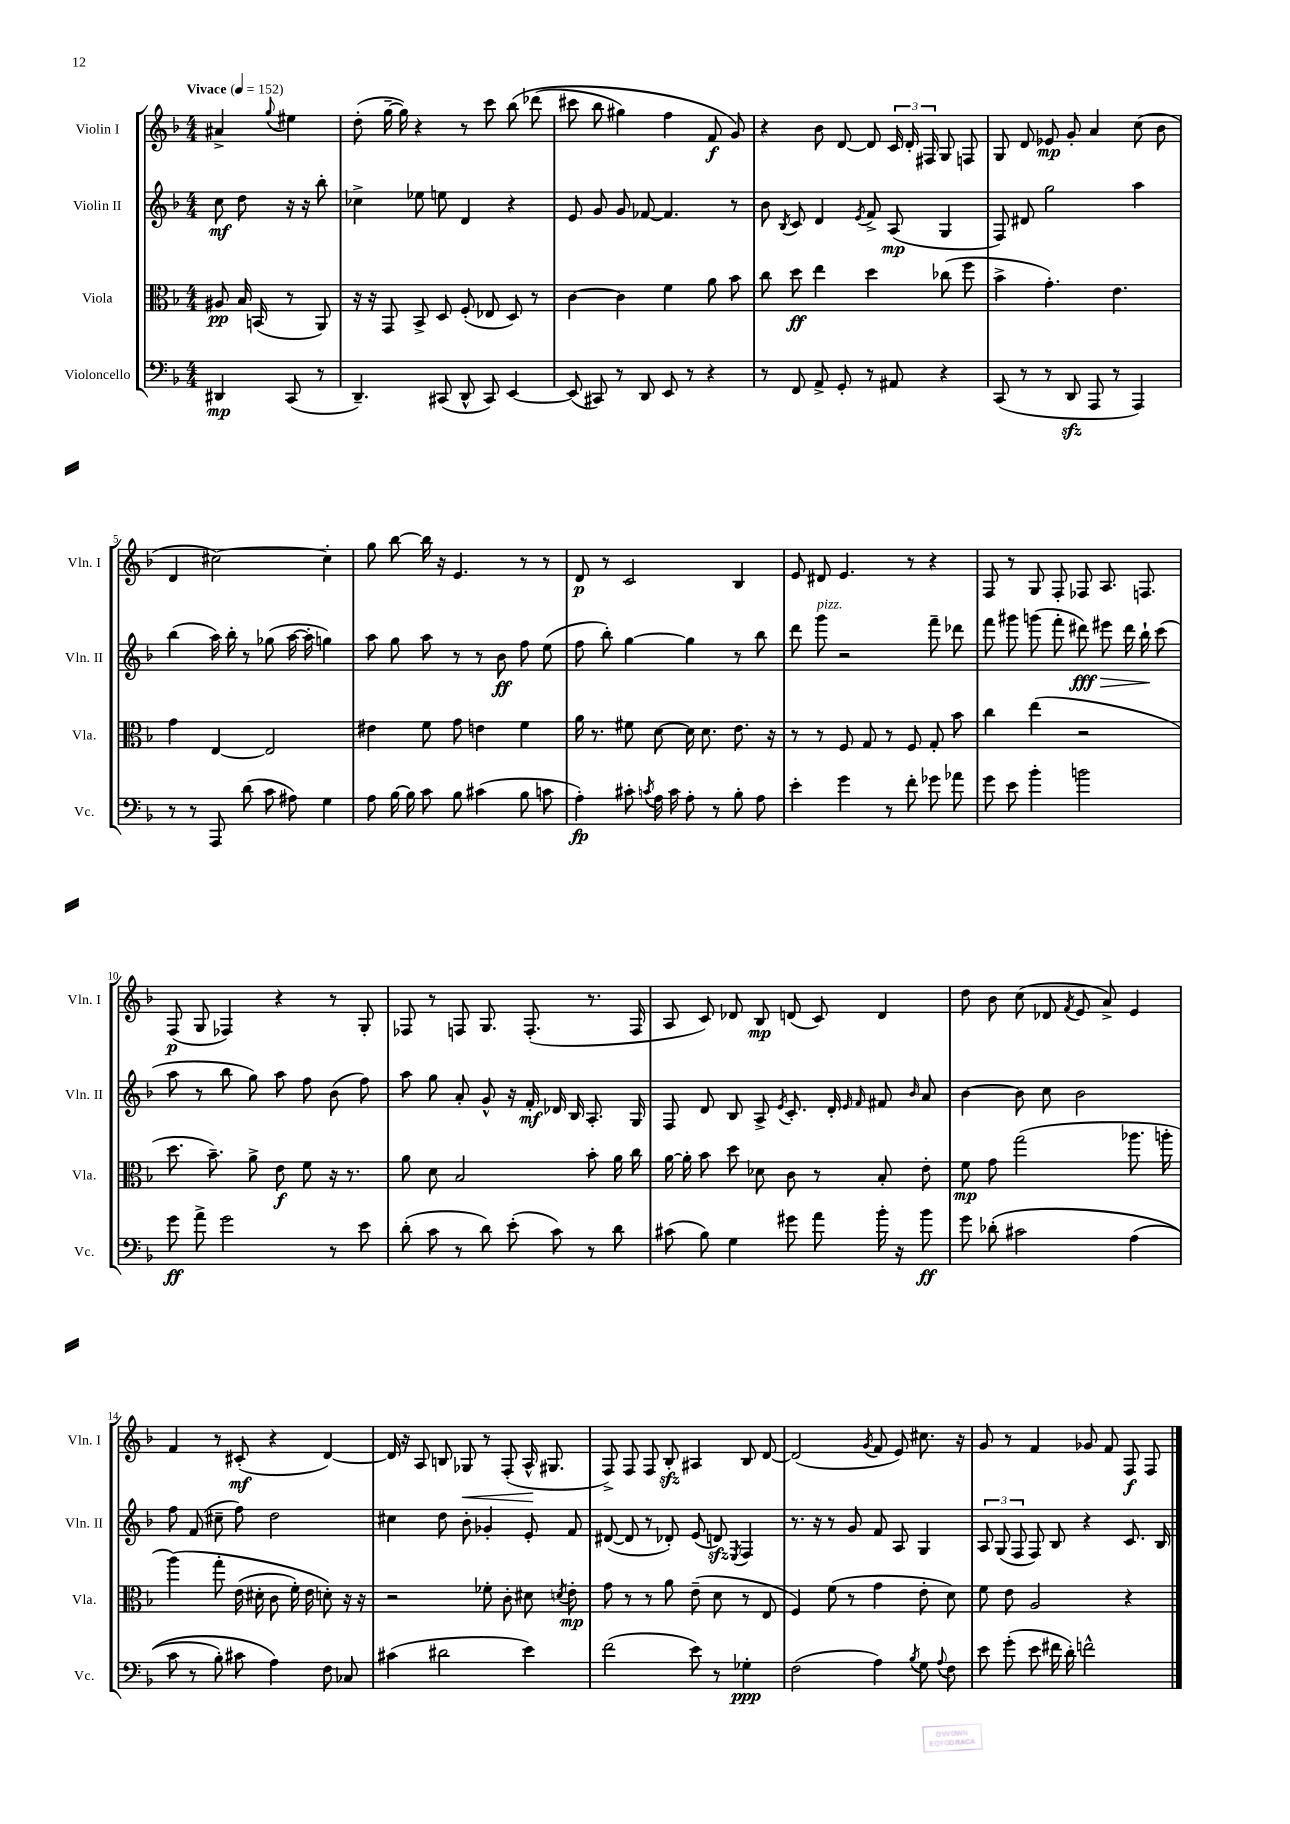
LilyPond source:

<<
\new StaffGroup <<
\new Staff = "s0" \with { instrumentName = "Violin I" shortInstrumentName = "Vln. I" } {
    \clef treble \key f \major \numericTimeSignature \time 4/4 \partial 2 \tempo "Vivace" 4 = 152
    \autoBeamOff ais'4-> \appoggiatura { g''8 } eis''4 |
    d''8-.( g''16~-- g''16) r4 r8 c'''8 bes''8\( des'''8( |
    cis'''8 bes''8 gis''4) f''4 f'8\f g'8\) |
    r4 bes'8 d'8~ d'8 \tuplet 3/2 { c'16 d'16-. fis16 } g8 f8 |
    g8 d'8 ees'8\mp g'8-. a'4 c''8( bes'8 |
    d'4 cis''2~) cis''4-. |
    g''8 bes''8~ bes''16 r16 e'4. r8 r8 |
    d'8\p r8 c'2 bes4 |
    e'8 dis'8 e'4. r8 r4 |
    f8 r8 g8 f8-. fes8 a8. f8. |
    f8\p( g8 fes4) r4 r8 g8-. |
    fes8 r8 f8 g8. f8.-.( r8. f16 |
    a8 c'8) des'8 bes8\mp d'8( c'8) d'4 |
    d''8 bes'8 c''8( des'8 \acciaccatura { f'8 } e'8 a'8->) e'4 |
    f'4 r8 cis'8-.\mf( r4 d'4~) |
    d'16 r16 a8 b8 ges8\< r8 f8-.( a16-^\! gis8. |
    f8->) f8 f8 bes8-.\sfz ais4 bes8 d'8~ |
    d'2( \acciaccatura { g'8 } f'8 e'8) cis''8. r16 |
    g'8 r8 f'4 ges'8 f'8 f8\f f8 \bar "|." |
}
\new Staff = "s1" \with { instrumentName = "Violin II" shortInstrumentName = "Vln. II" } {
    \clef treble \key f \major \numericTimeSignature \time 4/4 \partial 2
    \autoBeamOff c''8\mf d''8 r16 r16 bes''8-. |
    ces''4-> ees''8 e''8 d'4 r4 |
    e'8 g'8 g'8 fes'8~ fes'4. r8 |
    bes'8 \acciaccatura { bes8 } c'8 d'4 \acciaccatura { e'8 } f'8-> a8\mp( g4 |
    f8) dis'8 g''2 a''4 |
    bes''4( a''16) bes''16-. r8 ges''8( a''16~ a''16-. g''4) |
    a''8 g''8 a''8 r8 r8 bes'8\ff f''8 e''8( |
    f''8 bes''8-.) g''4~ g''4 r8 bes''8 |
    d'''8 g'''8^\markup { \italic "pizz." } r2 f'''8-- des'''8 |
    f'''8 gis'''8 g'''8( f'''8-. dis'''8\fff\>) eis'''8 dis'''16 bes''16-!\! c'''8( |
    a''8 r8 bes''8 g''8) a''8 f''8 bes'8( f''8) |
    a''8 g''8 a'8-. g'8-^ r16 f'16-.\mf des'16 bes16 a8.-. g16 |
    f8 d'8 bes8 a8-> \acciaccatura { e'8 } c'8.-. d'16-. \grace { e'16 f'16 } fis'8 \grace { bes'16 } a'8 |
    bes'4~ bes'8 c''8 bes'2 |
    f''8 f'8( cis''8-- f''8) d''2 |
    cis''4 d''8 bes'8-. ges'4-. e'8-. f'8 |
    dis'8~( dis'8 r8 des'8-.) e'8( d'8\sfz) \acciaccatura { e8 } f4 |
    r8. r16 r8 g'8 f'8 a8 g4 |
    \tuplet 3/2 { a8 g8( f8 } f8) bes8 r4 c'8. bes16 \bar "|." |
}
\new Staff = "s2" \with { instrumentName = "Viola" shortInstrumentName = "Vla." } {
    \clef alto \key f \major \numericTimeSignature \time 4/4 \partial 2
    \autoBeamOff ais8\pp bes16 b,16( r8 a,8) |
    r16 r16 g,8 bes,8-> d8 f8-.( ees8 d8) r8 |
    c'4~ c'4 f'4 a'8 bes'8 |
    c''8 d''8\ff e''4 d''4 ces''8( f''8 |
    bes'4-> g'4.-.) e'4. |
    g'4 e4~ e2 |
    eis'4 f'8 g'8 e'4 f'4 |
    a'16 r8. fis'8 d'8~ d'16 d'8. e'8. r16 |
    r8 r8 f8 g8 r8 f8 g8-. bes'8 |
    c''4 e''4( r2 |
    d''8. bes'8.--) a'8-> e'8\f f'8 r16 r8. |
    a'8 d'8 bes2 bes'8-. a'16 c''16 |
    a'16~ a'16-. bes'8 d''8 des'8 c'8 r8 bes8-. e'8-. |
    f'8\mp g'8 g''2( aes''8. a''16-. |
    a''4)\( g''8-. e'16( dis'16-. c'8 f'16-.) e'16 d'8-.\) r16 r16 |
    r2 fes'8-. c'8-. dis'8 \acciaccatura { d'8 } e'8-.\mp |
    g'8 r8 r8 a'8 e'8--( d'8 r8 e8 |
    f4) f'8( r8 g'4 e'8-. d'8) |
    f'8 e'8 a2 r4 \bar "|." |
}
\new Staff = "s3" \with { instrumentName = "Violoncello" shortInstrumentName = "Vc." } {
    \clef bass \key f \major \numericTimeSignature \time 4/4 \partial 2
    \autoBeamOff dis,4\mp c,8( r8 |
    d,4.--) cis,8( d,8-^ cis,8) e,4~ |
    e,8( cis,8) r8 d,8 e,8 r8 r4 |
    r8 f,8 a,8-> g,8-. r8 ais,8 r4 |
    c,8( r8 r8 d,8\sfz a,,8 r8 a,,4) |
    r8 r8 a,,8 d'8( c'8 ais8) g4 |
    a8 bes16~ bes16 c'8 bes8 cis'4( bes8 c'8 |
    a4-.\fp) cis'8-. \acciaccatura { c'8 } a16 c'16 a8-. r8 bes8-. a8 |
    e'4-. g'4 r8 f'8-. ges'8 aes'8 |
    g'8 e'8 bes'4-. b'2 |
    g'8\ff a'8-> g'2 r8 e'8 |
    d'8-.( c'8 r8 d'8) e'8-.( c'8) r8 d'8 |
    cis'8( bes8) g4 gis'8 a'8 bes'16-. r16 bes'8\ff |
    g'8 des'8-.\( cis'2 a4( |
    c'8 r8 bes8-.) cis'8 a4\) f8 ces8 |
    cis'4( dis'2 e'4) |
    f'2( e'8) r8 ges4-.\ppp |
    f2( a4) \acciaccatura { bes8 } g8 \appoggiatura { a8 } f8 |
    e'8 g'8-.( e'8 fis'16 d'16-.) f'2-^ \bar "|." |
}
>>
>>
